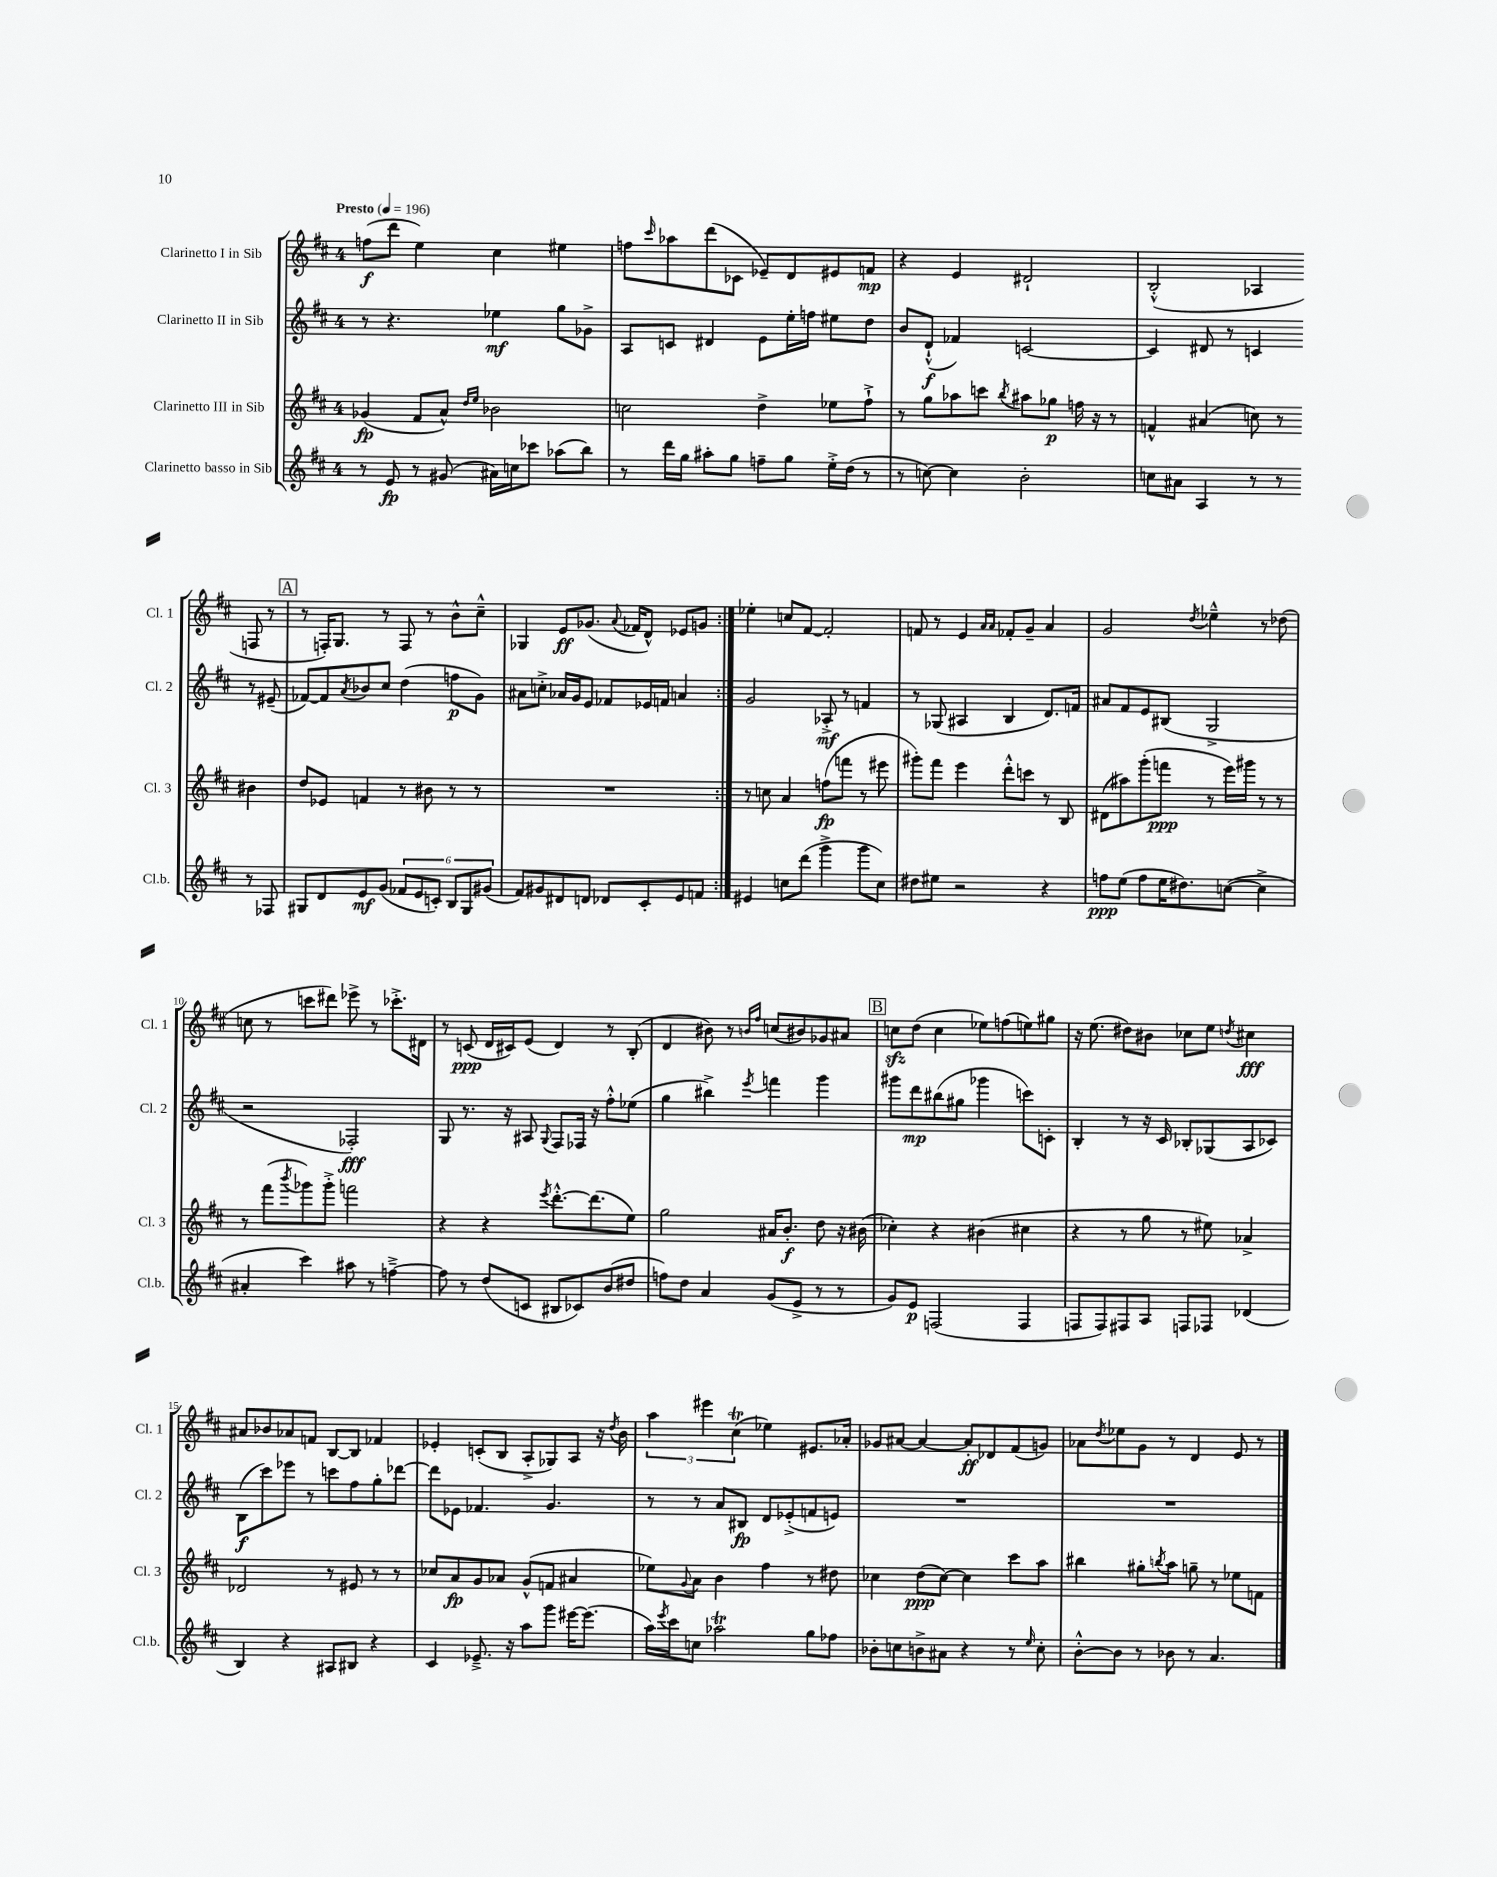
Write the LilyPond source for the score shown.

<<
\new StaffGroup <<
\new Staff = "s0" \with { instrumentName = "Clarinetto I in Sib" shortInstrumentName = "Cl. 1" } {
    \clef treble \key d \major \once \override Staff.TimeSignature.style = #'single-digit \time 4/4 \tempo "Presto" 4 = 196
    \repeat volta 2 { f''8\f( d'''8 e''4) cis''4 eis''4 |
    f''8 \grace { cis'''16 } aes''8 d'''8( ces'8 ees'8--) d'8 eis'8 f'8\mp |
    r4 e'4 dis'2-! |
    b2-.-^( aes4 f8 r8 |
    \mark \markup { \box "A" } r8 f16-.) g8. r8 f8 r8 b'8-^ cis''8---^ |
    ges4 e'8\ff ges'8.( \appoggiatura { a'8 } fes'16 d'8-^) ees'8 g'8 | }
    ees''4-. c''8 fis'8~ fis'2-. |
    f'8 r8 e'4 \grace { a'16 a'16 } fes'8-. g'8-- a'4 |
    g'2 \acciaccatura { d''8 } ees''4---^ r8 des''8( |
    c''8 r8 c'''8 dis'''8) ees'''8-> r8 ces'''8.-.-> dis'16 |
    r8 c'8\ppp( d'16 cis'16) e'8( d'4) r8 b8-.( |
    d'4 bis'8) r8 \grace { b'16 fis''16 } c''8( bis'8) ges'8 ais'8 |
    \mark \markup { \box "B" } c''8\sfz d''8( c''4 ees''8) f''8( e''8) gis''8 |
    r16 e''8.( dis''8) bis'8 ces''8 e''8 \acciaccatura { d''8 } cis''4\fff |
    ais'8 bes'8 aes'8 f'8 b8~ b8 fes'4 |
    ees'4-. c'8-.( b8 a8-.-> ges8) a8 r16 \acciaccatura { d''8 } b'16 |
    \tuplet 3/2 { a''4 eis'''4 cis''4\trill( } ees''4) eis'8. aes'16-. |
    ges'8 ais'8~ ais'4~ ais'8-.\ff des'8 fis'8( g'8) |
    aes'8 \acciaccatura { d''8 } ees''8 g'8 r8 d'4 e'8 r8 \bar "|." |
}
\new Staff = "s1" \with { instrumentName = "Clarinetto II in Sib" shortInstrumentName = "Cl. 2" } {
    \clef treble \key d \major \once \override Staff.TimeSignature.style = #'single-digit \time 4/4
    \repeat volta 2 { r8 r4. ees''4\mf g''8 ges'8-> |
    a8 c'8 dis'4 e'8 e''16-. f''16 eis''8 d''8 |
    b'8 d'8-!-^\f( fes'4) c'2~ |
    c'4 dis'8 r8 c'4 r8 eis'8--( |
    \mark \markup { \box "A" } fes'8~) fes'8 \acciaccatura { a'8 } bes'8 cis''8 d''4( f''8\p g'8) |
    ais'8 c''8-.-> aes'16 g'16 e'8 fes'8 ees'16 f'16 a'4 | }
    g'2 aes8-.->\mf r8 f'4 |
    r8 ges8( ais4 b4 d'8.) f'16 |
    ais'8 fis'8 e'8 bis8( g2-> |
    r2 fes2-.\fff) |
    g8 r8. r16 ais8 \appoggiatura { g8 } fis8 fes16 r16 fis''8-.-^ ees''8( |
    g''4 bis''4->) \acciaccatura { e'''8 } f'''4 g'''4 |
    \mark \markup { \box "B" } gis'''8 d'''8\mp bis''8( gis''8 ges'''4 c'''8) c'8-. |
    b4-. r8 r16 cis'16 bes8-. ges8( a8 ces'8) |
    b8\f( cis'''8) ees'''8 r8 c'''8 fis''8 g''8-. des'''8~ |
    des'''8 ees'8 fes'4. g'4. |
    r8 r8 a'8 bis8\fp d'8 ees'8-.->( f'8 e'8) |
    R1 |
    R1 \bar "|." |
}
\new Staff = "s2" \with { instrumentName = "Clarinetto III in Sib" shortInstrumentName = "Cl. 3" } {
    \clef treble \key d \major \once \override Staff.TimeSignature.style = #'single-digit \time 4/4
    \repeat volta 2 { ges'4\fp( fis'8 a'8-^) \grace { d''16 e''16 } bes'2 |
    c''2 d''4-> ees''8 fis''8-!-> |
    r8 g''8 aes''8 c'''8 \acciaccatura { b''8 } ais''8 ges''8\p f''16 r16 r8 |
    f'4-^ ais'4( c''8) r8 bis'4 |
    \mark \markup { \box "A" } d''8 ees'8 f'4 r8 bis'8 r8 r8 |
    R1 | }
    r8 c''8 a'4 f''8\fp( f'''8 r8 eis'''8 |
    gis'''8-.) fis'''8 e'''4 d'''8-.-^ c'''8 r8 b8 |
    dis'8( ais''8) g'''8-.( f'''8\ppp r8 e'''16) gis'''16 r8 r8 |
    r8 fis'''8( \acciaccatura { b'''8 } ges'''8) ges'''8-.-> f'''2 |
    r4 r4 \acciaccatura { e'''8 } d'''8.~-.-^ d'''8.( e''8) |
    g''2 ais'16 b'8.-.\f d''8 r16 bis'16( |
    \mark \markup { \box "B" } ces''4-.) r4 bis'4( cis''4 |
    r4 r8 g''8 r8 eis''8) aes'4-> |
    des'2 r8 eis'8 r8 r8 |
    ces''8 a'8\fp g'8 aes'8 g'8-^( f'8 ais'4 |
    ees''8) \appoggiatura { g'8 } a'8 b'4 fis''4 r8 dis''8 |
    ces''4 d''8\ppp( ces''8~) ces''4 cis'''8 a''8 |
    bis''4 gis''8-. \acciaccatura { b''8 } a''8 g''8-- r8 ees''8 f'8 \bar "|." |
}
\new Staff = "s3" \with { instrumentName = "Clarinetto basso in Sib" shortInstrumentName = "Cl.b." } {
    \clef treble \key d \major \once \override Staff.TimeSignature.style = #'single-digit \time 4/4
    \repeat volta 2 { r8 e'8\fp r8 gis'8( ais'16) c''16 ces'''8 aes''8( b''8) |
    r8 d'''16 g''16 ais''8-. g''8 f''8-- g''8 e''16-.-> d''16( r8 |
    r8 c''8~) c''4 b'2-. |
    c''8 ais'8 a4 r8 r8 r8 fes8 |
    \mark \markup { \box "A" } gis8 d'8 e'8\mf g'8( \tuplet 6/4 { fes'8 e'8 c'8-.) b8 gis8 gis'8( } |
    fis'8) gis'8 dis'8 d'8 des'8 cis'8-. e'8 f'8 | }
    eis'4 c''8 d'''8( g'''4-> g'''8 c''8) |
    dis''8 eis''8 r2 r4 |
    f''8\ppp e''8( f''8 e''16 dis''8.) c''8~( c''4-> |
    ais'4-. cis'''4) ais''8 r8 f''4~---> |
    f''8 r8 d''8( c'8 bis8 ces'8) b'8( dis''8 |
    f''8) d''8 a'4 g'8( e'8-> r8 r8 |
    \mark \markup { \box "B" } g'8) e'8\p f2( f4 |
    f8 f8) fis8 a8 f8 fes8 des'4( |
    b4) r4 ais8 bis8 r4 |
    cis'4 ees'8.---> r16 a''8 g'''8 eis'''16~ eis'''8.( |
    a''16) \acciaccatura { e'''8 } cis'''16 c''8 aes''2\trill g''8 fes''8 |
    bes'8-. c''8 b'8-> ais'8 r4 r8 \grace { e''16 } c''8-. |
    b'8~-.-^ b'8 r8 bes'8 r8 a'4. \bar "|." |
}
>>
>>
